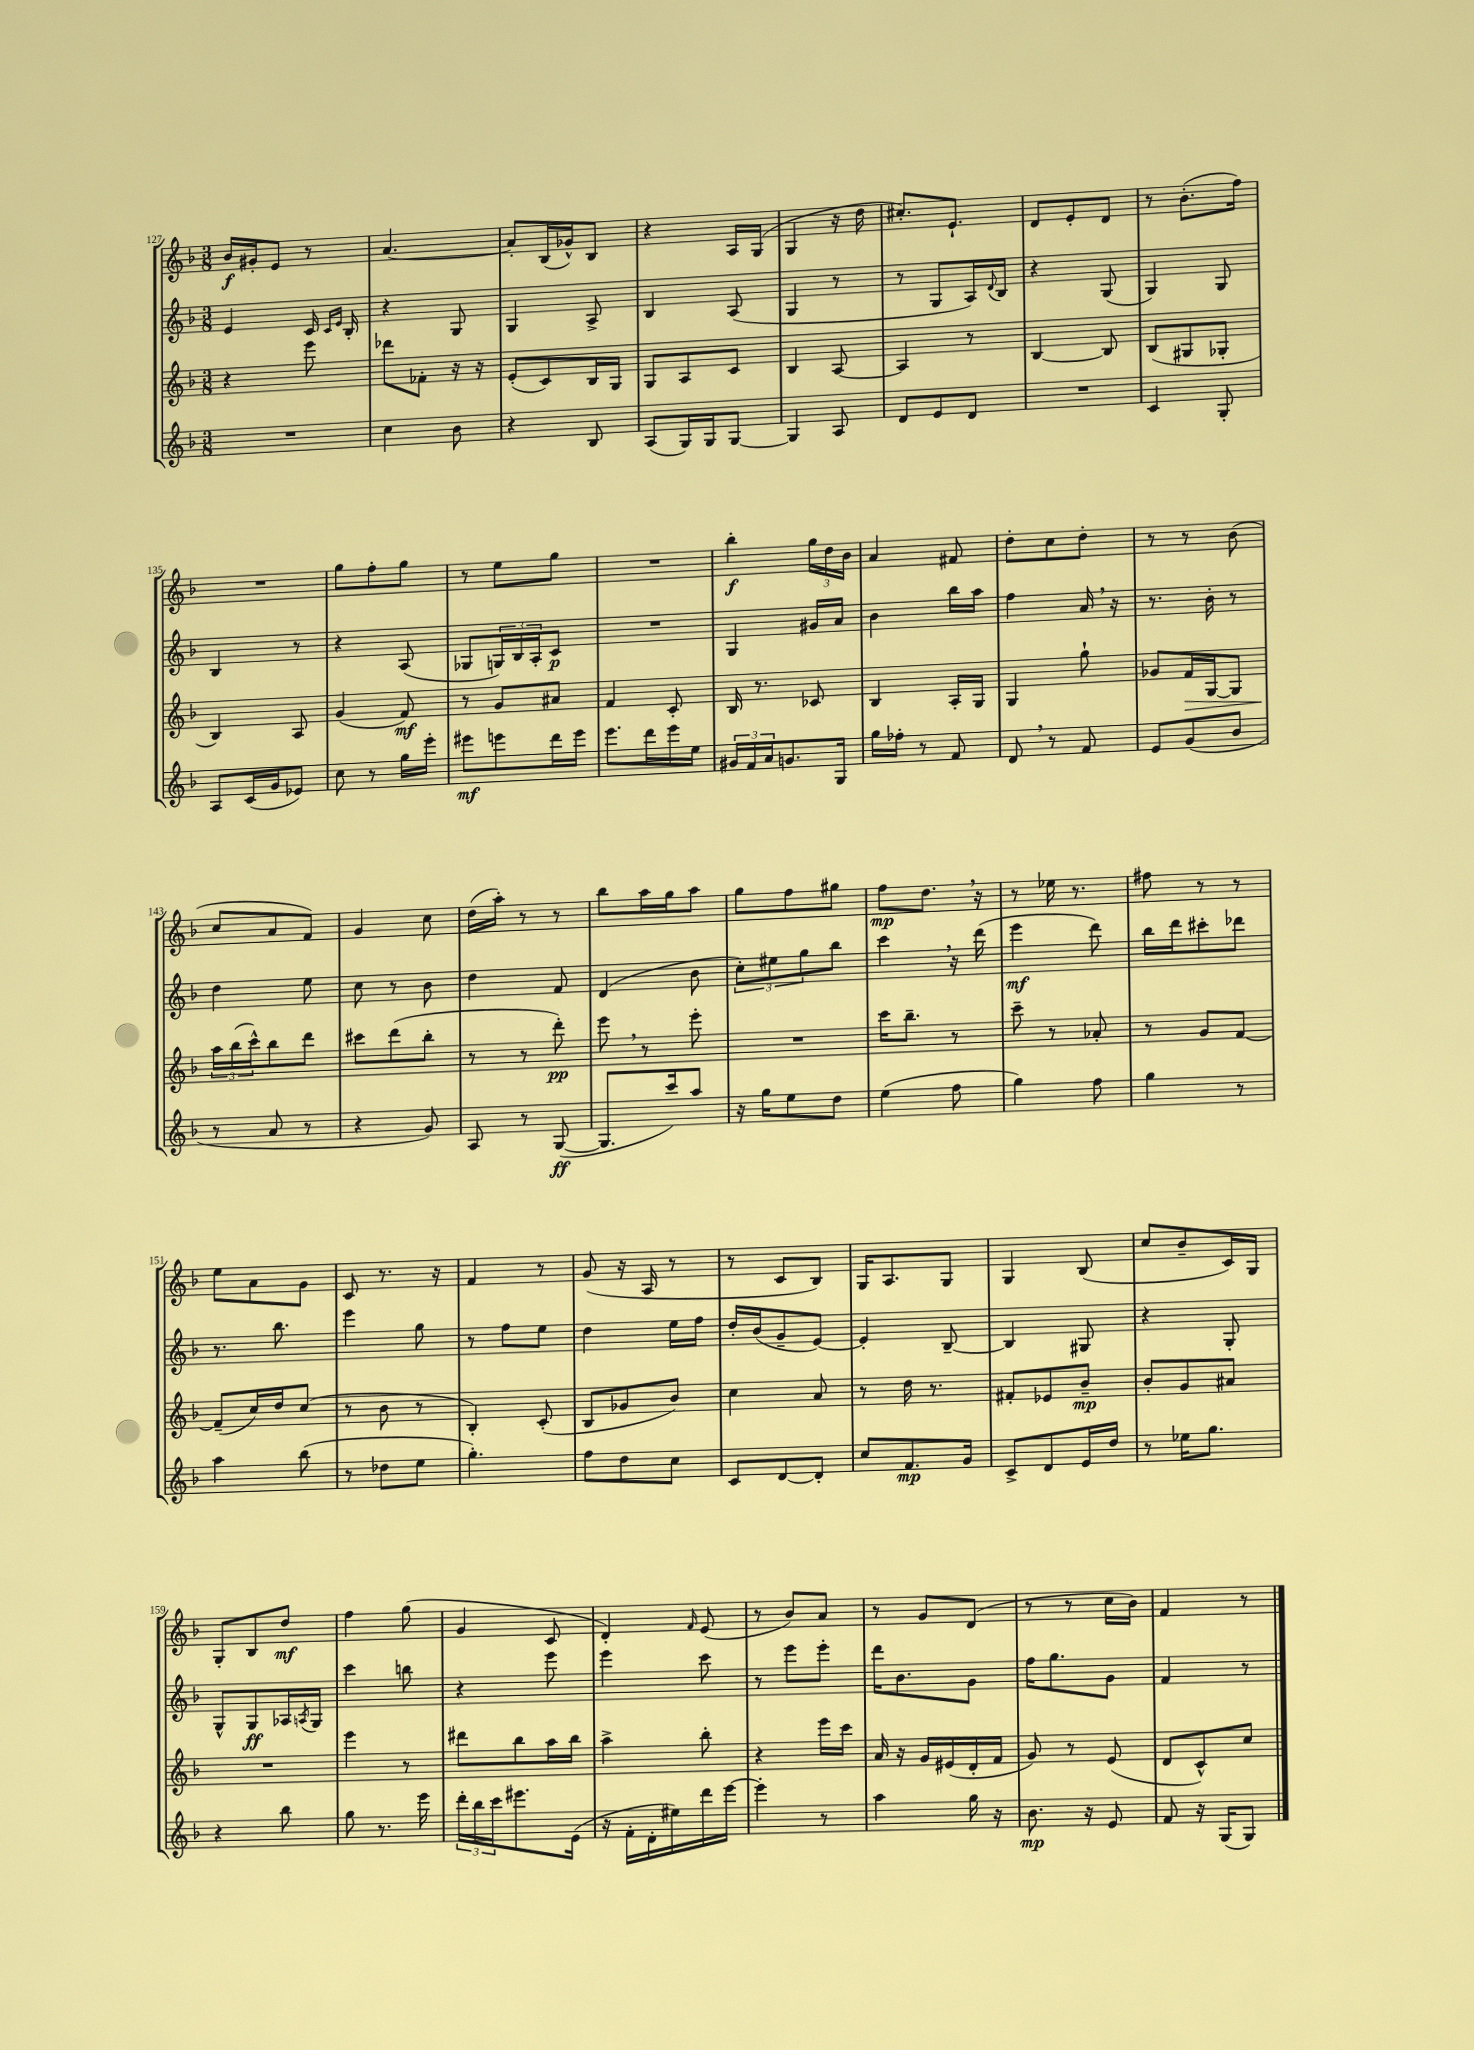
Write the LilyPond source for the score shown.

<<
\new StaffGroup <<
\new Staff = "s0" {
    \clef treble \key f \major \numericTimeSignature \time 3/8
    bes'16\f gis'16-. e'8 r8 |
    a'4.~ |
    a'8-. bes16( ges'16-^) bes8 |
    r4 a16 g16( |
    g4 r16 d''16 |
    cis''8.-.) e'8.-! |
    d'8 e'8-. d'8 |
    r8 bes'8.-.( f''16) |
    R4. |
    g''8 f''8-. g''8 |
    r8 e''8 g''8 |
    R4. |
    bes''4-.\f \tuplet 3/2 { g''16 d''16 bes'16 } |
    a'4 fis'8 |
    d''8-. c''8 d''8-. |
    r8 r8 bes'8( |
    c''8 a'8 f'8) |
    g'4 c''8 |
    d''16( a''16-.) r8 r8 |
    bes''8 a''16 g''16 a''8 |
    g''8 f''8 gis''8 |
    f''8\mp d''8. \breathe r16 |
    r8 ees''16 r8. |
    fis''8 r8 r8 |
    e''8 a'8 g'8 |
    c'8 r8. r16 |
    f'4 r8 |
    g'8( r16 a16 r8 |
    r8 c'8 bes8) |
    g16 a8. g8 |
    g4 bes8( |
    c''8 bes'8-- c'16) g16 |
    g8-. bes8 d''8\mf |
    f''4 g''8( |
    g'4 c'8 |
    d'4-.) \grace { f'16 } e'8( |
    r8 bes'8) a'8 |
    r8 g'8 d'8( |
    r8 r8 c''16 bes'16) |
    f'4 r8 \bar "|." |
}
\new Staff = "s1" {
    \clef treble \key f \major \numericTimeSignature \time 3/8
    e'4 c'16 \grace { c'16 e'16 } bes16-. |
    r4 g8 |
    g4 a8-> |
    bes4 a8( |
    g4 r8 |
    r8 g8 a16) \appoggiatura { d'8 } bes16 |
    r4 g8( |
    g4) g8 |
    bes4 r8 |
    r4 a8( |
    ges8 \tuplet 3/2 { g16) bes16 a16-. } c'8\p |
    R4. |
    g4 gis'16 a'16 |
    bes'4 bes''16 a''16 |
    f''4 a'16 \breathe r16 |
    r8. bes'16-. r8 |
    d''4 e''8 |
    c''8 r8 bes'8 |
    d''4 f'8 |
    d'4( bes'8 |
    \tuplet 3/2 { c''8-.) eis''8 g''8 } bes''8 |
    c'''4 \breathe r16 d'''16( |
    e'''4\mf d'''8) |
    bes''16 d'''16 cis'''8-. des'''8 |
    r8. bes''8. |
    e'''4 g''8 |
    r8 f''8 e''8 |
    d''4 e''16 f''16 |
    d''16-. bes'16( g'8-- e'8~) |
    e'4-. bes8~-- |
    bes4 gis8 |
    r4 g8-. |
    g8-^ g8\ff aes16 \acciaccatura { a8 } g16 |
    c'''4 b''8 |
    r4 e'''8 |
    e'''4 c'''8 |
    r8 e'''8 e'''8-. |
    d'''16 bes'8. g'8 |
    f''16 g''8. g'8 |
    f'4 r8 \bar "|." |
}
\new Staff = "s2" {
    \clef treble \key f \major \numericTimeSignature \time 3/8
    r4 e'''8 |
    des'''8 fes'8-. r16 r16 |
    e'8-.( c'8) bes16 g16 |
    g8 a8 c'8 |
    bes4 a8~ |
    a4 r8 |
    bes4~ bes8 |
    bes8( gis8 ges8-. |
    bes4) a8 |
    g'4( f'8\mf) |
    r8 g'8 ais'8 |
    f'4 c'8-. |
    bes16 r8. ces'8 |
    bes4 a16-. g16 |
    g4 g''8-! |
    ges'8 f'16\> g16~ g8 |
    \tuplet 3/2 { a''16\! bes''16( c'''16-^) } bes''8 d'''8 |
    cis'''8 d'''8( bes''8-. |
    r8 r8 d'''8-.\pp) |
    e'''8 \breathe r8 e'''8-. |
    R4. |
    c'''16 bes''8.-- r8 |
    c'''8-- r8 aes'8-. |
    r8 g'8 f'8~ |
    f'8--( c''16) d''16 c''8( |
    r8 bes'8 r8 |
    bes4-.) c'8-.( |
    bes8 ges'8 bes'8) |
    c''4 a'8 |
    r8 d''16 r8. |
    fis'8-. ees'8 bes'8--\mp |
    bes'8-. g'8 ais'8 |
    R4. |
    e'''4 r8 |
    dis'''8 bes''8 a''16 bes''16 |
    a''4-> bes''8-. |
    r4 e'''16 c'''16 |
    a'16 r16 g'16 eis'16( d'16-. f'16 |
    g'8) r8 e'8( |
    d'8 c'8-^) c''8 \bar "|." |
}
\new Staff = "s3" {
    \clef treble \key f \major \numericTimeSignature \time 3/8
    R4. |
    c''4 bes'8 |
    r4 bes8 |
    a8( g16) g16 g8~ |
    g4 a8 |
    d'8 e'8 d'8 |
    R4. |
    c'4 g8-. |
    a8 c'16( g'16 ees'8) |
    c''8 r8 g''16 e'''16-. |
    eis'''8\mf e'''8 d'''16 e'''16 |
    e'''8. d'''16 e'''16 e''16 |
    \tuplet 3/2 { gis'16 f'16 a'16 } g'8. g16 |
    g''16 fes''16-. r8 f'8 |
    d'8 \breathe r8 f'8 |
    e'8 g'8( bes'8 |
    r8 a'8 r8 |
    r4 g'8) |
    a8 r8 g8~\ff( |
    g8. c'''16) a''8 |
    r16 g''16 e''8 d''8 |
    e''4( f''8 |
    g''4) f''8 |
    g''4 r8 |
    a''4 bes''8( |
    r8 des''8 e''8 |
    g''4.-.) |
    f''8 d''8 c''8 |
    c'8 d'8~ d'8-. |
    c''8 f'8.\mp g'16 |
    c'8-> d'8 e'16 d''16 |
    r8 ees''16 g''8. |
    r4 bes''8 |
    g''8 r8. e'''16 |
    \tuplet 3/2 { d'''16-. bes''16 c'''16 } eis'''8. e'16( |
    r16 f'16-. d'16-. eis''16) d'''16 e'''16~ |
    e'''4-. r8 |
    a''4 g''16 r16 |
    bes'8.\mp r16 e'8 |
    f'8 r16 g16( g8) \bar "|." |
}
>>
>>
\layout { \context { \Score currentBarNumber = #127 } }
